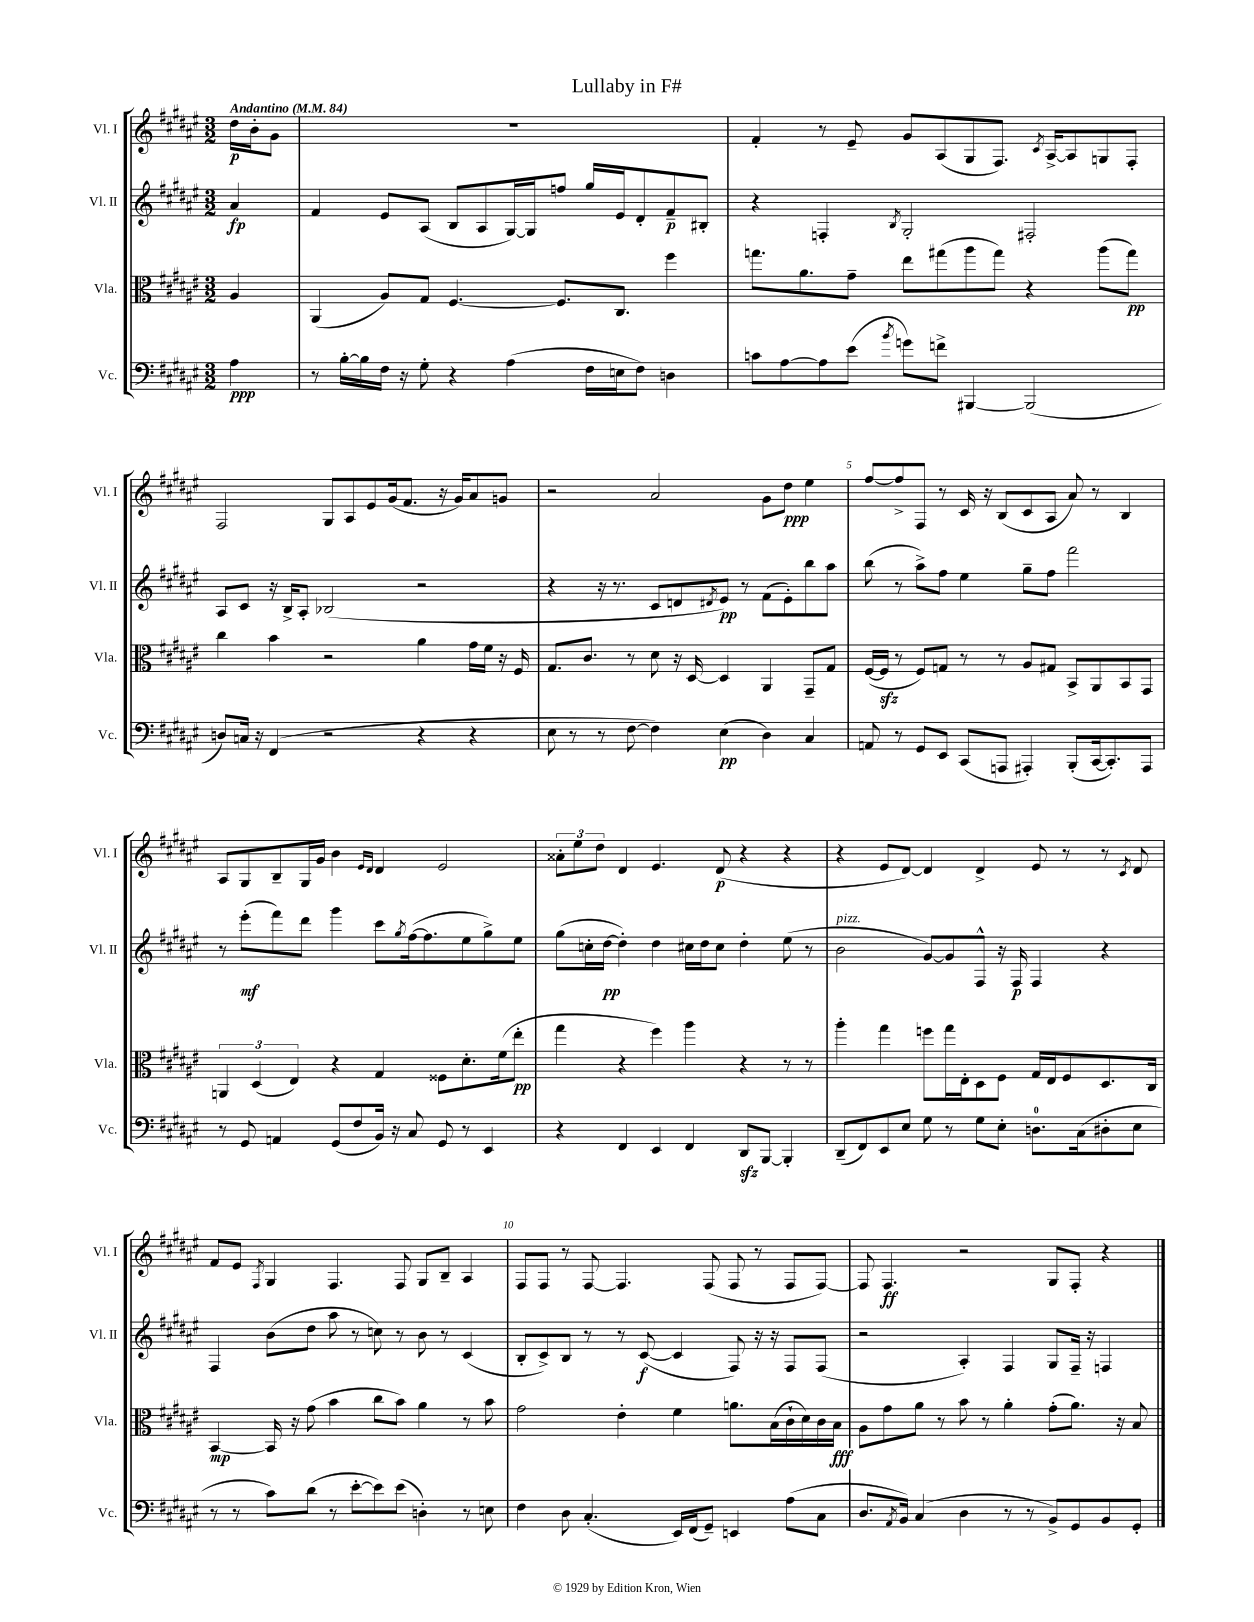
\header { title = "Lullaby in F#" }
<<
\new StaffGroup <<
\new Staff = "s0" \with { instrumentName = "Vl. I" shortInstrumentName = "Vl. I" } {
    \clef treble \key fis \major \numericTimeSignature \time 3/2 \partial 4 \tempo "Andantino" 4 = 84
    dis''16\p b'16-. gis'8 |
    R1. |
    fis'4-. r8 eis'8-- gis'8 ais8( gis8 fis8.) \acciaccatura { cis'8 } ais16~-> ais8 g8 fis8-. |
    fis2 gis8 ais8 eis'8 gis'16( fis'8. r16 gis'16) ais'8 g'8 |
    r2 ais'2 gis'8 dis''8\ppp eis''4 |
    fis''8~ fis''8-> fis8 r8 cis'16 r16 b8( cis'8 ais8 ais'8) r8 b4 |
    ais8 gis8 b8-- gis16 gis'16 b'4 \grace { eis'16 dis'16 } dis'4 eis'2 |
    \tuplet 3/2 { aisis'8-. eis''8 dis''8 } dis'4 eis'4. dis'8\p( r4 r4 |
    r4 eis'8 dis'8~) dis'4 dis'4-> eis'8 r8 r8 \acciaccatura { cis'8 } dis'8 |
    fis'8 eis'8 \acciaccatura { fis8 } gis4 fis4. fis8 gis8 b8-- ais4 |
    fis8 fis8 r8 fis8~ fis4. fis8( fis8 r8 fis8 fis8~) |
    fis8 fis4.\ff r2 gis8 fis8-. r4 \bar "|." |
}
\new Staff = "s1" \with { instrumentName = "Vl. II" shortInstrumentName = "Vl. II" } {
    \clef treble \key fis \major \numericTimeSignature \time 3/2 \partial 4
    ais'4\fp |
    fis'4 eis'8 ais8( b8 ais8 gis16~) gis16 f''8 gis''16 eis'16 dis'8-. fis'8--\p bis8-. |
    r4 f4-. \acciaccatura { b8 } gis2-. fis2-. |
    ais8 cis'8 r16 b16-> ais8-. bes2( r2 |
    r4 r16 r8. cis'8 d'8 \acciaccatura { dis'8 } eis'8\pp) r8 fis'8( eis'8-.) b''8 ais''8 |
    b''8( r8 ais''8->) fis''8 eis''4 gis''8-- fis''8 fis'''2 |
    r8 eis'''8-.\mf( fis'''8) dis'''8 gis'''4 cis'''8 \acciaccatura { gis''8 } fis''16~( fis''8. eis''8 gis''8->) eis''8 |
    gis''8( c''16-. dis''16~\pp dis''4-.) dis''4 cis''16 dis''16 cis''8 dis''4-. eis''8( r8 |
    b'2^\markup { \italic "pizz." } gis'8~) gis'8 fis8-^ r16 fis16\p fis4 r4 |
    fis4 b'8( dis''8 ais''8 r8 c''8) r8 b'8 r8 cis'4( |
    b8-. cis'8->) b8 r8 r8 cis'8~\f( cis'4 fis8) r16 r16 fis8 fis8( |
    r2 ais4-.) fis4 gis8 fis16-- r16 f4 \bar "|." |
}
\new Staff = "s2" \with { instrumentName = "Vla." shortInstrumentName = "Vla." } {
    \clef alto \key fis \major \numericTimeSignature \time 3/2 \partial 4
    ais4 |
    ais,4( ais8) gis8 fis4.~ fis8. cis8. fis''4 |
    g''8. ais'8. gis'8-- eis''8 gis''8( ais''8 gis''8) r4 ais''8( gis''8\pp) |
    cis''4 b'4 r2 ais'4 gis'16 fis'16 r16 fis16 |
    gis8. cis'8. r8 dis'8 r16 dis16~ dis4 ais,4 gis,8-- gis8 |
    fis16~( fis16\sfz r8 fis8) g8 r8 r8 ais8 gis8 b,8-> ais,8 b,8 gis,8 |
    \tuplet 3/2 { a,4 dis4( eis4) } r4 gis4 fisis8 dis'8.-. fis'16( eis''8-.\pp |
    gis''4 r4 fis''4) ais''4 r4 r8 r8 |
    ais''4-. gis''4 f''8 gis''16 eis16-. dis8 fis8 gis16 eis16 fis8 dis8. cis16 |
    b,4~\mp b,16 r16 gis'8( b'4 cis''8 b'8) ais'4 r8 b'8 |
    gis'2 eis'4-. fis'4 a'8. b16( cis'16-! dis'16) cis'16 b16\fff |
    ais8 gis'8 ais'8 r8 b'8 r8 ais'4-. gis'8-.( ais'8.) r16 b8 \bar "|." |
}
\new Staff = "s3" \with { instrumentName = "Vc." shortInstrumentName = "Vc." } {
    \clef bass \key fis \major \numericTimeSignature \time 3/2 \partial 4
    ais4\ppp |
    r8 b16~-. b16 fis16 r16 gis8-. r4 ais4( fis16 e16 fis8) d4 |
    c'8 ais8~ ais8 eis'8( \acciaccatura { b'8 } g'8) f'8-> bis,,4~ bis,,2( |
    d8) c16 r16 fis,4( r2 r4 r4 |
    eis8 r8 r8 fis8~ fis4) eis4\pp( dis4) cis4 |
    a,8 r8 gis,8 eis,8 cis,8( a,,8 ais,,4-.) b,,8-.( cis,16~ cis,8.-.) ais,,8 |
    r8 gis,8 a,4 gis,8( fis8 b,16) r16 cis8 gis,8 r8 eis,4 |
    r4 fis,4 eis,4 fis,4 dis,8\sfz b,,8~ b,,4-. |
    dis,8--( fis,8) eis,8 eis8 gis8 r8 gis8 eis8-. d8.-0 cis16( dis8-. eis8 |
    r8 r8 cis'8) dis'8( r8 eis'8~-. eis'8) eis'8( d4-.) r8 e8 |
    fis4 dis8 cis4.-.( eis,16) fis,16( gis,8--) e,4 ais8( cis8 |
    dis8. \acciaccatura { ais,8 } b,16) cis4( dis4 r8 r8 b,8->) gis,8 b,8 gis,8-. \bar "|." |
}
>>
>>
\layout { \context { \Score \override BarNumber.break-visibility = ##(#f #t #t) barNumberVisibility = #(every-nth-bar-number-visible 5) } }
